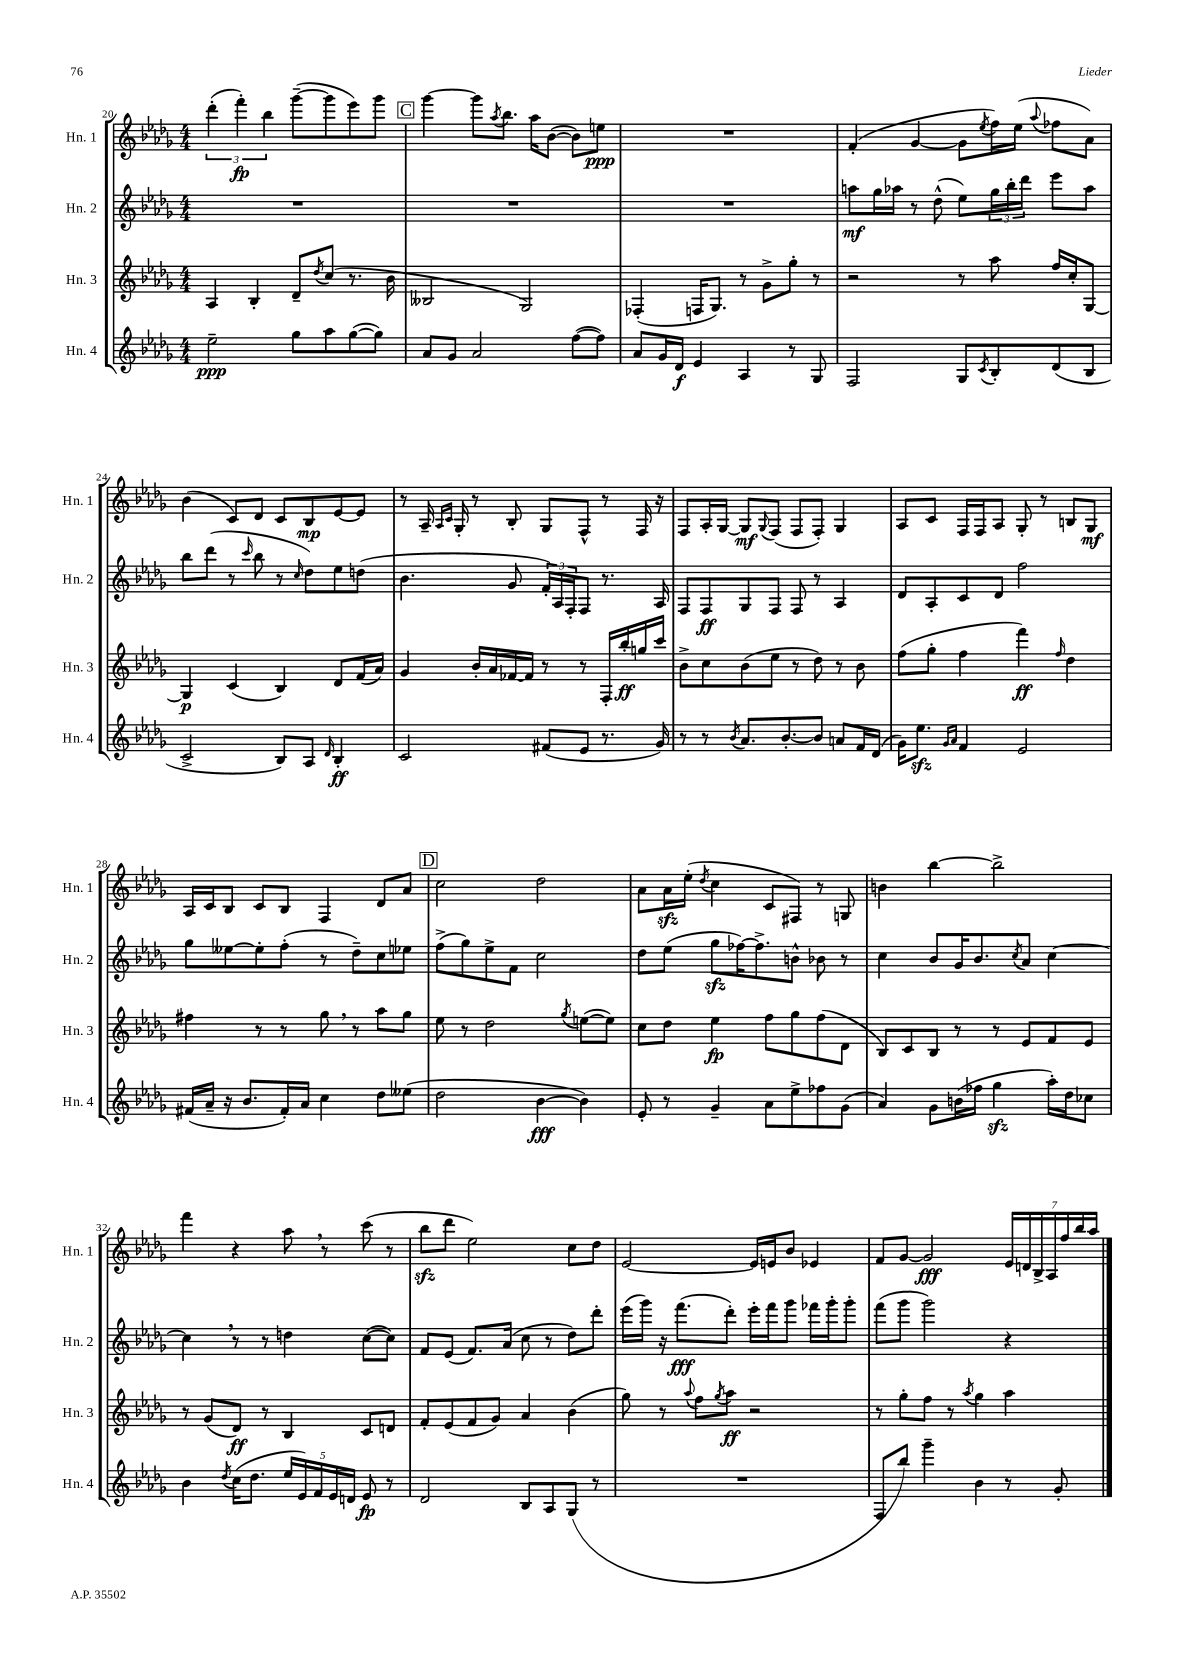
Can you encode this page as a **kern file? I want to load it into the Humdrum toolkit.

**kern	**kern	**kern	**kern
*staff4	*staff3	*staff2	*staff1
*clefG2	*clefG2	*clefG2	*clefG2
*k[b-e-a-d-g-]	*k[b-e-a-d-g-]	*k[b-e-a-d-g-]	*k[b-e-a-d-g-]
*M4/4	*M4/4	*M4/4	*M4/4
2ee-~	4A-	1r	(6ddd-'
.	.	.	6fff')
.	4B-'	.	.
.	.	.	6bb-
8gg-	8d-~	.	([8ggg-~
.	8qdd-	.	.
8aa-	(8cc	.	8ggg-]
([8gg-	8.r	.	8eee-)
8gg-])	.	.	8ggg-
.	16b-	.	.
=	=	=	=
8a-	2B--	1r	[4ggg-
8g-	.	.	.
2a-	.	.	8ggg-]
.	.	.	8qaa-
.	.	.	8.bb-
.	2G-)	.	.
.	.	.	16aa-
.	.	.	([8b-
([8ff	.	.	8b-])
8ff])	.	.	8ee
=	=	=	=
8a-	(4F-'	1r	1r
16g-	.	.	.
16d-	.	.	.
4e-	16F	.	.
.	8.G-)	.	.
4A-	8r	.	.
.	8g-^	.	.
8r	8gg-'	.	.
8G-	8r	.	.
=	=	=	=
2F	2r	8aa	(4f'
.	.	16gg-	.
.	.	16aa-	.
.	.	8r	[4g-
.	.	(8dd-^^	.
8G-	8r	8ee-)	8g-]
8qc	.	.	8qee-
8B-'	8aa-	24gg-	16ff)
.	.	24bb-'	.
.	.	.	(16ee-
.	.	24ddd-	.
.	.	.	8qqaa-
(8d-	16ff	8eee-	8ff-
.	16cc'	.	.
8B-	[8G-	8aa-	8a-)
=	=	=	=
2c^	4G-]	8bb-	(4b-
.	.	(8ddd-	.
.	(4c	8r	8c)
.	.	16qqccc	.
.	.	8bb-	8d-
8B-)	4B-)	8r	8c
.	.	16qqcc	.
8A-	.	8dd-)	8B-
16qqd-	.	.	.
4B-'	8d-	8ee-	[8e-
.	(16f	(8dd	8e-]
.	16a-)	.	.
=	=	=	=
2c	4g-	4.b-	8r
.	.	.	16A-~
.	.	.	16qqA-
.	.	.	16qqc
.	.	.	16G-'
.	16b-'	.	8r
.	16a-	.	.
.	[16f-	8g-	8B-'
.	16f-]	.	.
(8f#	8r	24f')	8G-
.	.	24A-	.
.	.	24F'	.
8e-	8r	8F	8F^^
8.r	16F'	8.r	8r
.	16bb-'	.	.
.	16gg	.	16F
16g-)	16ccc	16A-	16r
=	=	=	=
8r	8b-^	8F	8F
8r	8cc	8F	16A-'
.	.	.	[16G-
8qb-	.	.	.
8.a-	(8b-	8G-	8G-]
.	.	.	8qqG-
.	8ee-	8F	(8F
[8.b-'	.	.	.
.	8r	8F	8F
8b-]	8dd-)	8r	8F')
8a	8r	4A-	4G-
16f	8b-	.	.
(16d-	.	.	.
=	=	=	=
16g-)	(8ff	8d-	8A-
8.ee-	.	.	.
.	8gg-'	8A-'	8c
16qqg-	.	.	.
16qqa-	.	.	.
4f	4ff	8c	16F
.	.	.	16F
.	.	8d-	8A-
2e-	4fff)	2ff	8G-'
.	.	.	8r
.	16qqff	.	.
.	4dd-	.	8B
.	.	.	8G-
=	=	=	=
(16f#	4ff#	8gg-	16A-
16a-~	.	.	16c
16r	.	[8ee--	8B-
8.b-	.	.	.
.	8r	8ee--']	8c
16f#')	8r	(8ff'	8B-
16a-	.	.	.
4cc	8gg-	8r	4F
.	8r	8dd-~)	.
8dd-	8aa-	8cc	8d-
(8ee--	8gg-	8ee-	8a-
=	=	=	=
2dd-	8ee-	(8ff^	2cc
.	8r	8gg-)	.
.	2dd-	8ee-^	.
.	.	8f	.
[4b-	.	2cc	2dd-
.	8qgg-	.	.
4b-])	([8ee	.	.
.	8ee])	.	.
=	=	=	=
8e-'	8cc	8dd-	8a-
8r	8dd-	(8ee-	16a-
.	.	.	(16ee-'
.	.	.	8qdd-
4g-~	4ee-	8gg-	4cc
.	.	[16ff-)	.
.	.	8.ff-^]	.
8a-	8ff	.	8c
8ee-^	8gg-	8b^^	8F#)
8ff-	(8ff	8b-	8r
(8g-	8d-	8r	8G
=	=	=	=
4a-)	8B-)	4cc	4b
.	8c	.	.
8g-	8B-	8b-	[4bb-
(16b	8r	16g-	.
16ff-	.	8.b-	.
4gg-	8r	.	2bb-^]
.	.	8qcc	.
.	8e-	8a-	.
16aa-')	8f	[4cc	.
16dd-	.	.	.
8cc-	8e-	.	.
=	=	=	=
4b-	8r	4cc]	4fff
.	(8g-	.	.
8qdd-	.	.	.
(16cc	8d-)	8r	4r
8.dd-	.	.	.
.	8r	8r	.
20ee-	4B-	4dd	8aa-
20e-)	.	.	.
20f	.	.	.
.	.	.	8r
20e-	.	.	.
20d	.	.	.
8e-	8c	([8cc	(8ccc
8r	8d	8cc])	8r
=	=	=	=
2d-	8f'	8f	8bb-
.	(8e-	(8e-	8ddd-
.	8f	8.f)	2ee-)
.	8g-)	.	.
.	.	(16a-	.
8B-	4a-	8cc	.
8A-	.	8r	.
(8G-	(4b-	8dd-)	8cc
8r	.	8ddd-'	8dd-
=	=	=	=
1r	8gg-)	(16eee-	[2e-
.	.	16ggg-)	.
.	8r	16r	.
.	.	(8.fff	.
.	8qqaa-	.	.
.	8ff	.	.
.	8qgg-	.	.
.	8aa-	8ddd-')	.
.	2r	16eee-'	16e-]
.	.	16fff	16e
.	.	8ggg-	8b-
.	.	16fff-	4e-
.	.	16ggg-'	.
.	.	8ggg-'	.
=	=	=	=
8F	8r	(8fff	8f
8bb-)	8gg-'	8ggg-	[8g-
4ggg-~	8ff	2ggg-)	2g-]
.	8r	.	.
.	8qaa-	.	.
4b-	4gg-	.	.
8r	4aa-	4r	28e-
.	.	.	28d
.	.	.	28B-^
.	.	.	28A-
8g-'	.	.	.
.	.	.	28ff
.	.	.	28bb-
.	.	.	28aa-
==	==	==	==
*-	*-	*-	*-
